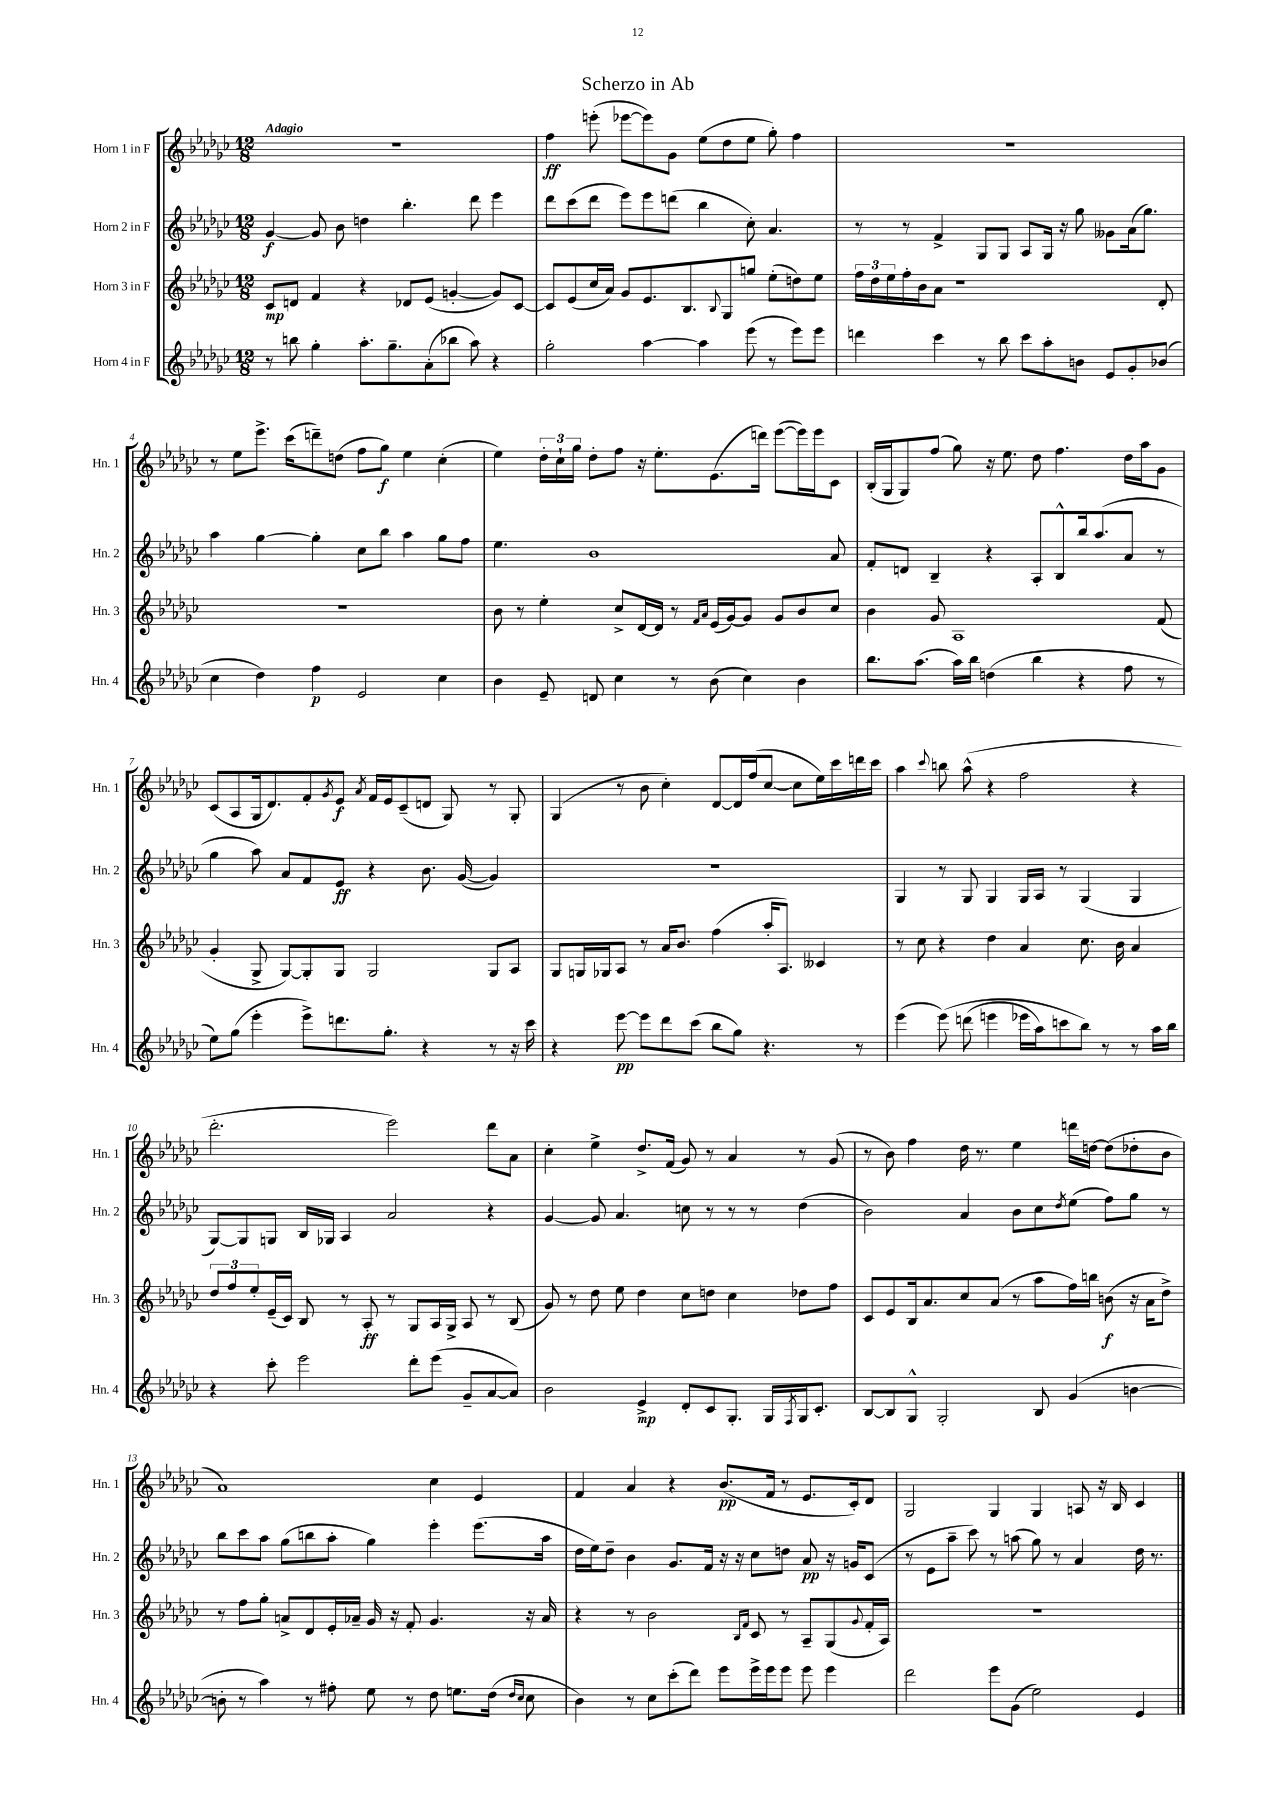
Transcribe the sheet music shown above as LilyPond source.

\header { title = "Scherzo in Ab" }
<<
\new StaffGroup <<
\new Staff = "s0" \with { instrumentName = "Horn 1 in F" shortInstrumentName = "Hn. 1" } {
    \clef treble \key ges \major \numericTimeSignature \time 12/8 \tempo "Adagio"
    R1. |
    f''4\ff e'''8-.( ees'''8~ ees'''8) ges'8 ees''8( des''8 ees''8 ges''8-.) f''4 |
    R1. |
    r8 ees''8 ees'''8.-> ces'''16( d'''8--) d''8( f''8 ges''8\f) ees''4 ces''4-.( |
    ees''4) \tuplet 3/2 { des''16-. ces''16-! ges''16 } des''8-. f''8 r16 ees''8.-. ees'8.( d'''16) ees'''8~( ees'''16) ees'''16 ces'8 |
    bes16-.( ges16 ges8) f''8( ges''8) r16 ees''8. des''8 f''4. des''16 aes''16 ges'8 |
    ces'8( aes8 ges16 des'8.) f'8-. \acciaccatura { ges'8 } ees'8\f \acciaccatura { aes'8 } f'16 ees'16 ces'8--( d'8 ges8) r8 ges8-. |
    ges4( r8 bes'8 ces''4-.) des'8~ des'16 f''16( ces''8~ ces''8 ees''16) ces'''16 d'''16 ces'''16 |
    aes''4 \appoggiatura { ces'''8 } b''8 aes''8-^( r4 f''2 r4 |
    des'''2.-. ees'''2) des'''8 aes'8 |
    ces''4-. ees''4-> des''8.-> f'16( ges'8) r8 aes'4 r8 ges'8( |
    r8 bes'8) f''4 des''16 r8. ees''4 d'''16 d''16~ d''8( des''8-. bes'8 |
    aes'1) ces''4 ees'4 |
    f'4 aes'4 r4 bes'8.\pp( f'16 r8 ees'8. ces'16-.) des'8 |
    ges2 ges4 ges4 a8 r16 bes16 ces'4 \bar "|." |
}
\new Staff = "s1" \with { instrumentName = "Horn 2 in F" shortInstrumentName = "Hn. 2" } {
    \clef treble \key ges \major \numericTimeSignature \time 12/8
    ges'4~\f ges'8 bes'8 d''4 bes''4.-. des'''8 ees'''4 |
    des'''8 ces'''8( des'''8 ees'''8) ees'''8 d'''8( bes''4 ces''8-.) aes'4. |
    r8 r8 f'4-> ges8 ges8 aes8 ges16 r16 ges''8 geses'8 aes'16( ges''8.) |
    aes''4 ges''4~ ges''4-. ces''8 bes''8 aes''4 ges''8 f''8 |
    ees''4. bes'1 aes'8 |
    f'8-. d'8 bes4-- r4 aes8-. bes8-^ bes''16 aes''8.( aes'8 r8 |
    ges''4 aes''8) aes'8 f'8 ees'8\ff r4 bes'8. ges'16~( ges'4) |
    R1. |
    ges4 r8 ges8 ges4 ges16 aes16 r8 ges4( ges4 |
    ges8~) ges8 g8 bes16 ges16 aes4 aes'2 r4 |
    ges'4~ ges'8 aes'4. c''8 r8 r8 r8 des''4( |
    bes'2) aes'4 bes'8 ces''8 \acciaccatura { des''8 } ees''8( f''8) ges''8 r8 |
    bes''8 ces'''8 aes''8 ges''8( b''8 aes''8-. ges''4) ees'''4-. ees'''8.( aes''16 |
    des''16 ees''16) des''8-- bes'4 ges'8. f'16 r16 r16 ces''8 d''8 aes'8\pp r16 g'16 ces'8( |
    r8 ees'8 aes''8-- ces'''8) r8 a''8( ges''8) r8 aes'4 des''16 r8. \bar "|." |
}
\new Staff = "s2" \with { instrumentName = "Horn 3 in F" shortInstrumentName = "Hn. 3" } {
    \clef treble \key ges \major \numericTimeSignature \time 12/8
    ces'8\mp d'8 f'4 r4 des'8 ees'8( g'4~-. g'8) ces'8~ |
    ces'8 ees'8( ces''16 aes'16) ges'8 ees'8. bes8. \appoggiatura { bes8 } ges8 g''8 ees''8-.( d''8) ees''8 |
    \tuplet 3/2 { f''16 des''16 ees''16 } f''16-. bes'16 aes'8 r1 des'8-. |
    R1. |
    bes'8 r8 ees''4-. ces''8-> des'16~ des'16 r8 \grace { f'16 aes'16 } ees'16( ges'16~) ges'8 ges'8 bes'8 ces''8 |
    bes'4 ges'8 aes1 f'8( |
    ges'4-. ges8-> ges8~) ges8-. ges8 ges2 ges8 aes8 |
    ges8 g16 ges16 aes8 r8 aes'16 bes'8. f''4( aes''16-. aes8.) ceses'4 |
    r8 ces''8 r4 des''4 aes'4 ces''8. bes'16 aes'4 |
    \tuplet 3/2 { des''8 f''8 ees''8-. } ees'16--( ces'16) bes8 r8 aes8-.\ff r8 ges8 aes16 ges16-> aes8 r8 bes8( |
    ges'8) r8 des''8 ees''8 des''4 ces''8 d''8 ces''4 des''8 f''8 |
    ces'8 ees'8 bes16 aes'8. ces''8 aes'8( r8 aes''8 f''16) b''16 b'8\f( r16 aes'16 des''8->) |
    r8 f''8 ges''8-. a'8-> des'8 ees'16-. aes'16-- ges'16 r16 f'8-. ges'4. r16 aes'16 |
    r4 r8 bes'2 \grace { bes16 f'16 } ces'8 r8 aes8-- ges8( \appoggiatura { ges'8 } f'16-. aes16) |
    R1. \bar "|." |
}
\new Staff = "s3" \with { instrumentName = "Horn 4 in F" shortInstrumentName = "Hn. 4" } {
    \clef treble \key ges \major \numericTimeSignature \time 12/8
    r8 b''8 ges''4-. aes''8.-. ges''8.-- aes'8-.( bes''8 aes''8) r4 |
    ges''2-. aes''4~ aes''4 ees'''8( r8 ees'''8) ees'''8 |
    d'''4 ces'''4 r8 bes''8 ces'''8 aes''8-. b'8 ees'8 ges'8-. bes'8( |
    ces''4 des''4) f''4\p ees'2 ces''4 |
    bes'4 ees'8-- d'8 ces''4 r8 bes'8( ces''4) bes'4 |
    bes''8. aes''8.( aes''16) bes''16 d''4( bes''4 r4 f''8 r8 |
    ees''8) ges''8( ees'''4-. ees'''8->) d'''8. ges''8.-. r4 r8 r16 ces'''16 |
    r4 ees'''8~\pp ees'''8 des'''8 ces'''8( bes''8 ges''8) r4. r8 |
    ees'''4( ees'''8)\( d'''8( e'''4 ees'''16 aes''16) c'''8 bes''8\) r8 r8 aes''16 bes''16 |
    r4 ces'''8-. ees'''2 des'''8-. ees'''8( ges'8-- aes'8~ aes'8) |
    bes'2 ees'4->\mp des'8-. ces'8 ges8.-. ges16 \acciaccatura { f8 } ges16 ces'8.-. |
    bes8~ bes8 ges8-^ ges2-. bes8 ges'4( b'4~ |
    b'8-. r8 aes''4) r8 fis''8-. ees''8 r8 des''8 e''8. des''16( \grace { des''16 ces''16 } ces''8 |
    bes'4) r8 ces''8 ces'''8-.( des'''8) ees'''8 ees'''16-> ees'''16 ees'''8 ees'''8 ees'''4 |
    des'''2 ees'''8 ges'8( ees''2) ees'4 \bar "|." |
}
>>
>>
